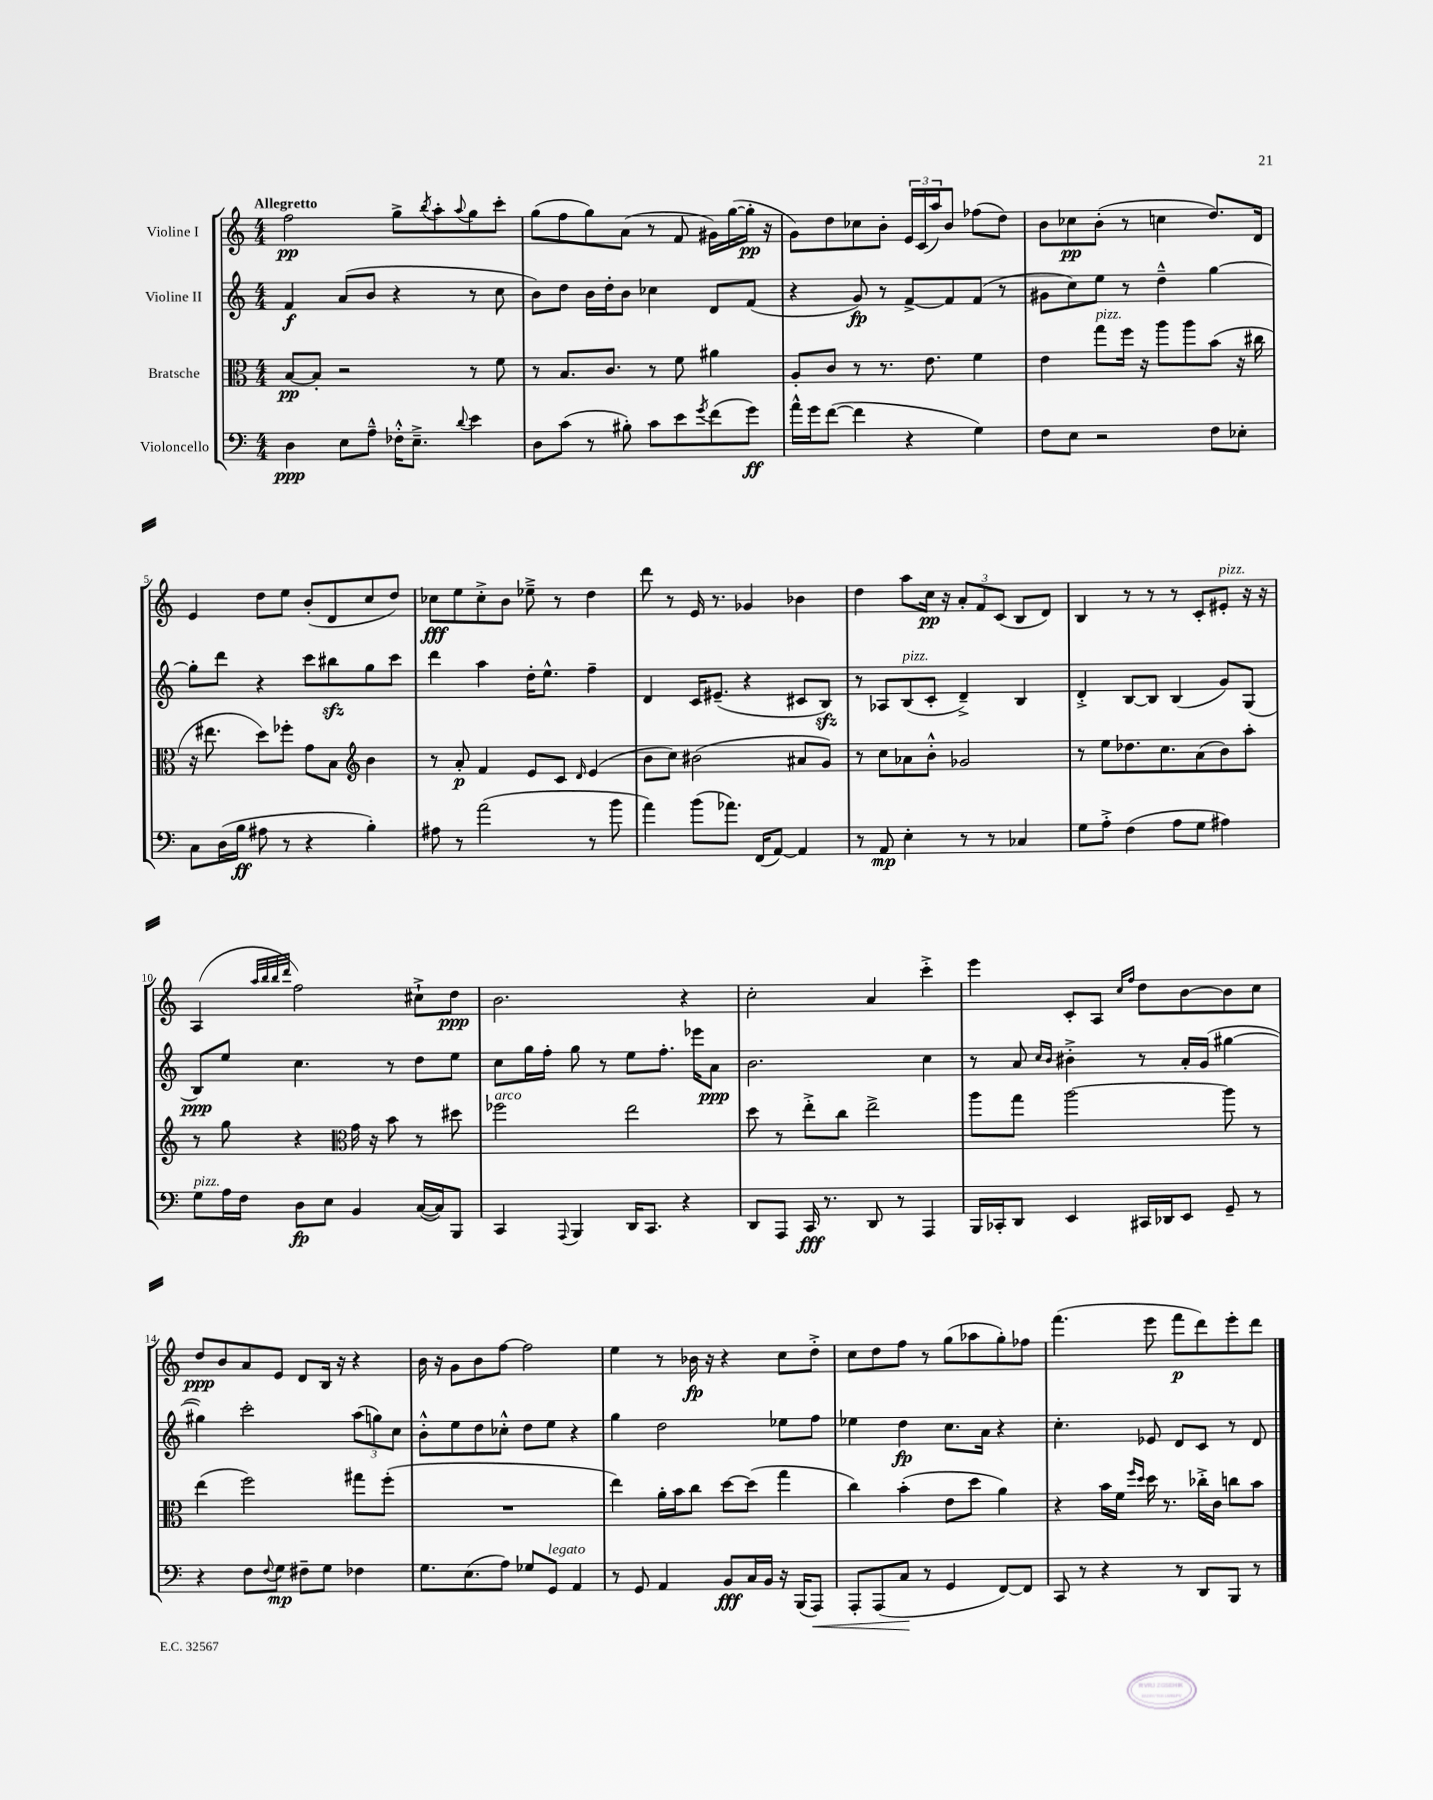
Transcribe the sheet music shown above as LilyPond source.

<<
\new StaffGroup <<
\new Staff = "s0" \with { instrumentName = "Violine I" } {
    \clef treble \key c \major \numericTimeSignature \time 4/4 \tempo "Allegretto"
    f''2\pp g''8-> \acciaccatura { b''8 } a''8-. \appoggiatura { a''8 } g''8 c'''8-. |
    g''8( f''8 g''8) a'8( r8 f'8 gis'16) g''16~( g''16-.\pp r16 |
    g'8) d''8 ces''8 b'8-. \tuplet 3/2 { e'16 c'16( a''16) } b'8 fes''8( d''8) |
    b'8 ces''8\pp b'8-.( r8 c''4 d''8.) d'16 |
    e'4 d''8 e''8 b'8-.( d'8 c''8 d''8) |
    ces''8\fff e''8 ces''8-.-> b'8 ees''8---> r8 d''4 |
    d'''8 r8 e'16 r8. ges'4 bes'4 |
    d''4 a''8 c''16\pp r16 \tuplet 3/2 { a'8-. f'8 c'8( } b8 d'8) |
    b4 r8 r8 r8 c'8-. eis'8-.^\markup { \italic "pizz." } r16 r16 |
    a4( \grace { a''32 b''32 b''32 d'''32 } f''2) cis''8-!-> d''8\ppp |
    b'2. r4 |
    c''2-. a'4 c'''4-.-> |
    e'''4 c'8-. a8 \grace { c''16 f''16 } d''8 b'8~ b'8 c''8 |
    d''8\ppp b'8 a'8 e'8 d'8 b16 r16 r4 |
    b'16 r16 g'8 b'8 f''8~ f''2 |
    e''4 r8 bes'16\fp r16 r4 c''8 d''8-.-> |
    c''8 d''8 f''8 r8 g''8( aes''8 g''8-.) fes''8 |
    f'''4.( e'''8 f'''8\p d'''8) e'''8-. d'''8 \bar "|." |
}
\new Staff = "s1" \with { instrumentName = "Violine II" } {
    \clef treble \key c \major \numericTimeSignature \time 4/4
    f'4\f a'8( b'8 r4 r8 c''8 |
    b'8) d''8 b'16 d''16-. b'8 ces''4 d'8 f'8( |
    r4 g'8\fp) r8 f'8~-> f'8 f'8( r8 |
    gis'8 c''8) e''8 r8 d''4---^ g''4~ |
    g''8-. d'''8 r4 c'''8 bis''8\sfz g''8 c'''8 |
    d'''4 a''4 d''16-. e''8.-^ f''4-- |
    d'4 c'16 eis'8.--( r4 cis'8 b8\sfz) |
    r8 aes8 b8^\markup { \italic "pizz." }( c'8-. d'4--->) b4 |
    d'4-.-> b8~ b8 b4( g'8) g8( |
    b8\ppp) e''8 c''4. r8 d''8 e''8 |
    c''8 g''16 f''16-. g''8 r8 e''8 f''8.-. ees'''16 a'8\ppp |
    b'2. c''4 |
    r8 a'8 \grace { c''16 b'16 } bis'4-.-> r8 a'16-. g'16( gis''4~ |
    gis''4) c'''2-. \tuplet 3/2 { a''8( g''8) c''8 } |
    b'8-.-^ e''8 d''8 ces''8-.-^ d''8 e''8 r4 |
    g''4 d''2 ees''8 f''8 |
    ees''4 d''4\fp c''8. a'16 r4 |
    c''4.-. ees'8 d'8 c'8 r8 d'8 \bar "|." |
}
\new Staff = "s2" \with { instrumentName = "Bratsche" } {
    \clef alto \key c \major \numericTimeSignature \time 4/4
    b8~\pp b8-. r2 r8 f'8 |
    r8 b8. c'8. r8 f'8 ais'4 |
    a8-. c'8 r8 r8. e'8. f'4 |
    e'4 g''8^\markup { \italic "pizz." } f''16 r16 a''8 a''8 b'8( r16 cis''16 |
    r16 eis''8. d''8) fes''8-. g'8 b8 \clef treble b'4 |
    r8 a'8-.\p f'4 e'8 c'8 \grace { d'16 } e'4( |
    b'8 c''8) bis'2( ais'8 g'8) |
    r8 c''8 aes'8 b'8-.-^ ges'2 |
    r8 e''8 des''8. c''8. a'8( b'8) a''8-. |
    r8 g''8 r4 \clef alto g'16 r16 b'8 r8 dis''8 |
    fes''2^\markup { \italic "arco" } e''2 |
    d''8 r8 e''8-.-> c''8 e''2-> |
    a''8 g''8 a''2~ a''8 r8 |
    e''4( f''2) gis''8 f''8-.( |
    R1 |
    e''4) a'16-. b'16 c''8 d''8~ d''8( g''4 |
    c''4) b'4-.( e'8 d''8 a'4) |
    r4 b'16 f'16 \grace { f''16 d''16 } d''16 r8. ces''16-.-> c'16 c''8 b'8 \bar "|." |
}
\new Staff = "s3" \with { instrumentName = "Violoncello" } {
    \clef bass \key c \major \numericTimeSignature \time 4/4
    d4\ppp e8 a8---^ fes16-.-^ e8.---> \appoggiatura { d'8 } e'4 |
    d8 c'8( r8 bis8-.) c'8 e'8 \acciaccatura { g'8 } f'8( g'8\ff) |
    a'16-^ g'16 f'8~( f'4 r4 g4) |
    f8 e8 r2 f8 ees8-. |
    c8 d16( b16\ff ais8 r8 r4 b4-.) |
    ais8 r8 a'2( r8 b'8 |
    a'4) b'8( aes'8.) f,16( a,8~) a,4 |
    r8 a,8\mp e4-. r8 r8 ces4 |
    g8 a8-.-> f4( a8 g8 ais4) |
    g8^\markup { \italic "pizz." } a16 f16 d8\fp e8 b,4 c16~( c16) b,,8 |
    c,4 \appoggiatura { a,,8 } b,,4 d,16 c,8. r4 |
    d,8 a,,8 c,16\fff r8. d,8 r8 a,,4 |
    b,,16 ces,16-. d,8 e,4 cis,16 des,16 e,8 g,8-- r8 |
    r4 f8 \appoggiatura { f8 } g8\mp fis8-- g8 fes4 |
    g8. e8.( a8) ges8 g,8^\markup { \italic "legato" } a,4 |
    r8 g,8 a,4 b,8\fff c16 b,16 r16 b,,16( a,,8\<) |
    a,,8-. a,,8( c8\! r8 g,4 f,8~) f,8 |
    c,8 r8 r4 r8 d,8 b,,8 r8 \bar "|." |
}
>>
>>
